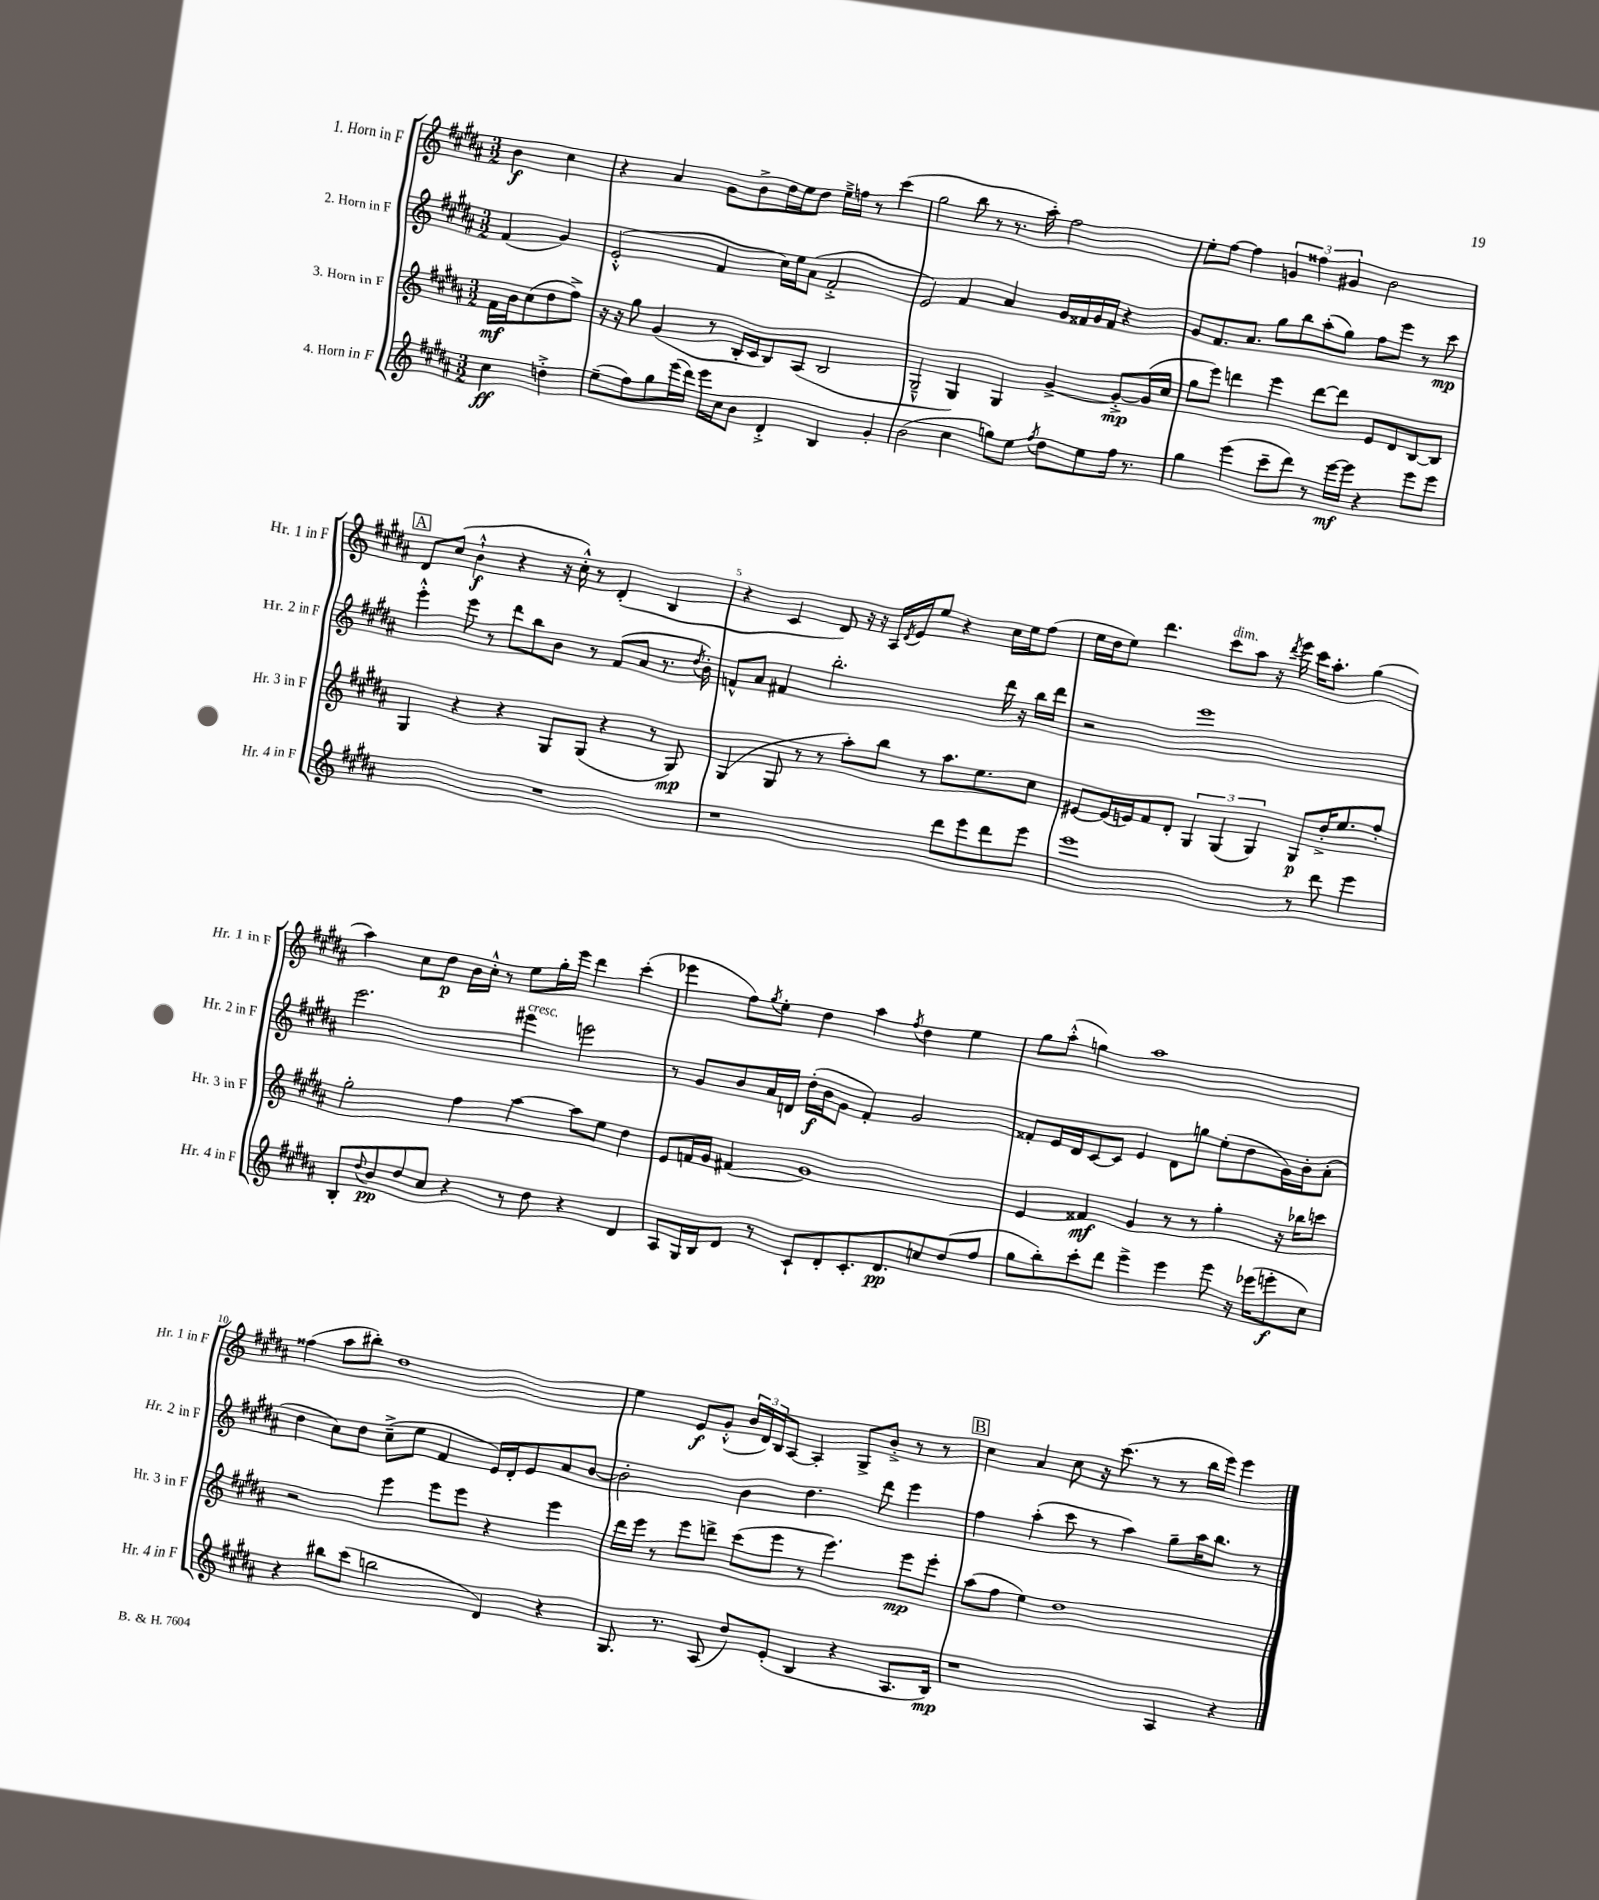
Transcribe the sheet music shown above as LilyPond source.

<<
\new StaffGroup <<
\new Staff = "s0" \with { instrumentName = "1. Horn in F" shortInstrumentName = "Hr. 1 in F" } {
    \clef treble \key b \major \numericTimeSignature \time 3/2 \partial 2
    b'4\f cis''4 |
    r4 ais'4 gis'8 b'8-> dis''16 e''16 dis''8 e''16---> f''16 r8 cis'''4( |
    gis''2 b''8 r8 r8. ais''16-.) fis''2 |
    e''8-. fis''8~ fis''4 \tuplet 3/2 { g'4 fisis''4 gis'4 } b'2 |
    \mark \markup { \box "A" } dis'8 cis''8( b'4-!-^\f r4 r16 cis''16-.-^) r8 dis'4-.( b4 |
    r4 cis'4 dis'8) r16 r16 ais16 \acciaccatura { dis'8 } e'16 e''8 r4 cis''16 e''16 fis''8( |
    e''16 dis''16 e''8) dis'''4. cis'''8^\markup { \italic "dim." } ais''8 r16 \acciaccatura { dis'''8 } e'''16 cis'''16 ais''8.-. gis''4( |
    ais''4) cis''8 dis''8\p b'16 cis''16-.-^ r8 e''8 gis''16-. e'''16 dis'''4 cis'''4-.( |
    ees'''4 fis''8) \acciaccatura { gis''8 } e''8-. dis''4 ais''4 \acciaccatura { fis''8 } dis''4 e''4 |
    gis''8 ais''8-.-^( g''4) ais''1 |
    fisis''4( ais''8 bis''8-.) dis''1 |
    e''4 e'8\f gis'8-.-^( \tuplet 3/2 { b'16 dis'16) b16 } ais8~ ais4-. gis8-> b'8-.-> r8 r8 |
    \mark \markup { \box "B" } cis''4 ais'4 cis''8 r16 cis'''8.( r8 r8 b''16 e'''16) e'''4 \bar "|." |
}
\new Staff = "s1" \with { instrumentName = "2. Horn in F" shortInstrumentName = "Hr. 2 in F" } {
    \clef treble \key b \major \numericTimeSignature \time 3/2 \partial 2
    fis'4( gis'4) |
    e'2-.-^( fis'4 cis''16) e''16 ais'8( fis'2-.-> |
    e'2) fis'4 ais'4 gis'16 fisis'16 gis'16 fisis'16 r4 |
    gis'8 fis'8. ais'8. gis''8 b''8 ais''8-.( gis''8) fis''8 e'''8 r8 cis'''8\mp |
    \mark \markup { \box "A" } e'''4-.-^ e'''8 r8 dis'''8 b''8 b'8 r8 fis'8( ais'8 r8. \acciaccatura { dis''8 } b'16-.) |
    f'8-^ ais'8 fis'4 b''2.-. dis'''16 r16 b''16 dis'''16 |
    r2 e'''1 |
    e'''2. eis'''4^\markup { \italic "cresc." } e'''2 |
    r8 gis'8 b'8 ais'16 d'16 dis''16-.\f( b'16 gis'8 fis'4-.) gis'2 |
    fisis'8-. e'16 dis'16 cis'8~ cis'8 e'4 dis'8 g''8 e''8-.( dis''8 gis'16) b'16-. ais'8-.( |
    dis''4 cis''8) dis''8 cis''8--->( e''8 fis'4 e'16) dis'16-. e'8 ais'8 b'8~ |
    b'2-. b'4 dis''4. dis'''8 e'''4 |
    \mark \markup { \box "B" } fis''4 ais''4-.( cis'''8 r8 ais''4) gis''8-- ais''16 b''8. r8 \bar "|." |
}
\new Staff = "s2" \with { instrumentName = "3. Horn in F" shortInstrumentName = "Hr. 3 in F" } {
    \clef treble \key b \major \numericTimeSignature \time 3/2 \partial 2
    fis'16\mf b'16 cis''8( dis''8 fis''8->) |
    r16 r16 gis''8 gis'4( r8 b16-. cis'16 b8) ais8( b2 |
    gis2---^ gis4) gis4 gis'4~-> gis'8~-.->\mp gis'16( cis''16 |
    gis''8 e'''8) d'''4 e'''4 d'''8~ d'''8 e'8 dis'8 b8~ b8 |
    \mark \markup { \box "A" } gis4 r4 r4 gis8 gis8( r4 r8 gis8\mp) |
    gis4( gis8 r8 r8 ais''8-.) b''8 r8 ais''8. e''8. cis''8 |
    eis'8~ eis'16( e'16) fis'8 dis'8-. \tuplet 3/2 { gis4 gis4( gis4) } gis8\p dis''16-.-> e''8. fis''8-. |
    gis''2-. fis''4 ais''4~ ais''8 e''8 dis''4 |
    e'8 f'16 gis'16 fis'4( gis'1) |
    e'4 fisis'4\mf gis'4 r8 r8 gis''4-. r16 bes''16 c'''8 |
    r2 e'''4 e'''8 e'''8 r4 e'''4 |
    dis'''16 e'''16 r8 e'''8 d'''8-> cis'''8( e'''8 r8 e'''4.) e'''8\mp e'''8-. |
    \mark \markup { \box "B" } ais''8( fis''8 e''4) dis''1 \bar "|." |
}
\new Staff = "s3" \with { instrumentName = "4. Horn in F" shortInstrumentName = "Hr. 4 in F" } {
    \clef treble \key b \major \numericTimeSignature \time 3/2 \partial 2
    cis''4\ff d''4-.-> |
    e''8--( fis''8) gis''8 e'''16( dis'''16) e'''16 cis''16 b'8 dis'4-.-> b4 gis'4-. |
    b'2( cis''4 g''8) e''8 \acciaccatura { fis''8 } dis''8 e''8 fis''16 r8. |
    gis''4 e'''4( cis'''8-- dis'''8) r8 e'''16~\mf e'''16 r4 e'''8 e'''8 |
    \mark \markup { \box "A" } R1. |
    r1 dis'''8 e'''8 dis'''8 e'''8 |
    e'''1 r8 dis'''8 e'''4 |
    b8-. \appoggiatura { dis''8 } b'8\pp dis''8 cis''8 r4 r8 dis''8 r4 dis'4 |
    ais8 gis16 b16 dis'8 r8 cis'8-! dis'8-. cis'8.-. dis'8.\pp c''8 dis''8( fis''8 |
    gis''8 b''8-.) cis'''8-. dis'''8 e'''4-> e'''4 e'''8 r16 ees'''16( e'''8-.\f cis''8) |
    r4 bis''8 cis'''8( b''2 dis'4) r4 |
    gis8. r8. ais8( dis''8) e'8-.( b4 r4 ais8. b16\mp) |
    \mark \markup { \box "B" } r1 ais4 r4 \bar "|." |
}
>>
>>
\layout { \context { \Score \override BarNumber.break-visibility = ##(#f #t #t) barNumberVisibility = #(every-nth-bar-number-visible 5) } }
